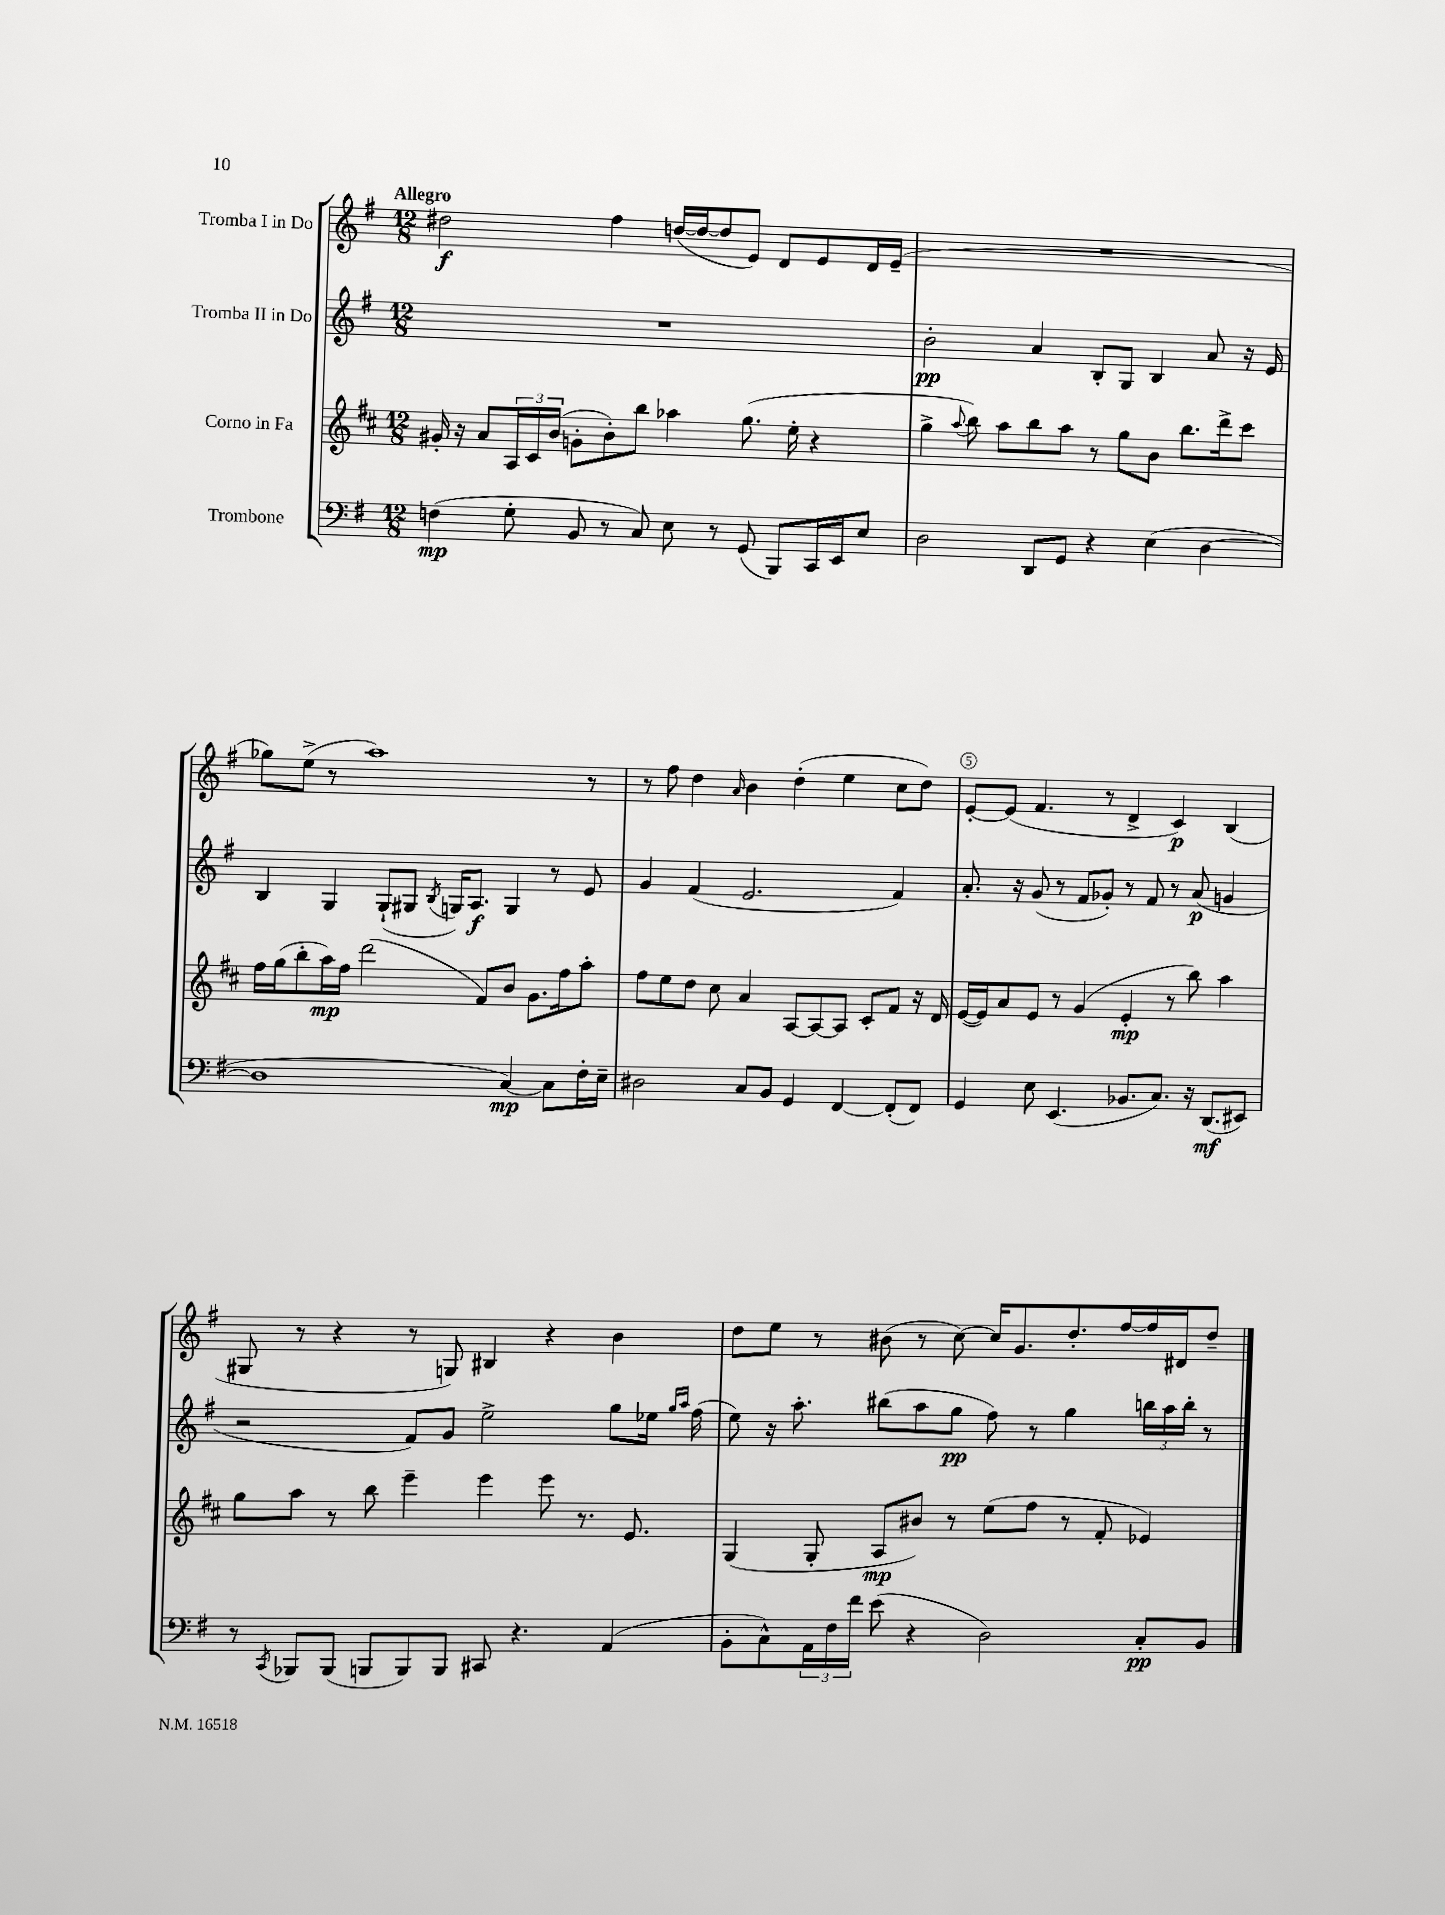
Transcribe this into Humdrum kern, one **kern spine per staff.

**kern	**kern	**kern	**kern
*staff4	*staff3	*staff2	*staff1
*clefF4	*clefG2	*clefG2	*clefG2
*k[f#]	*k[f#c#]	*k[f#]	*k[f#]
*M12/8	*M12/8	*M12/8	*M12/8
(4F	16g#'	1.r	2dd#
.	16r	.	.
.	8a	.	.
8G'	24A	.	.
.	24c#	.	.
.	(24b	.	.
8BB	8g'	.	.
8r	8b')	.	4ff#
8C)	8bb	.	.
8E	4aa-	.	([16dd
.	.	.	16dd_
8r	.	.	8dd]
(8GG	(8.gg	.	8e)
8BBB)	.	.	8d
.	16ee'	.	.
16CC	4r	.	8e
16EE	.	.	.
8E	.	.	16d
.	.	.	(16e~
=	=	=	=
2D	4gg^	2b'	1.r
.	8qqaa	.	.
.	8bb)	.	.
.	8aa	.	.
8DD	8bb	4a	.
8GG	8aa	.	.
4r	8r	8B'	.
.	8gg	8G	.
(4E	8b	4B	.
.	8.bb	.	.
[4D	.	8a	.
.	16ddd^	.	.
.	8ccc#	16r	.
.	.	16e	.
=	=	=	=
1D]	16ff#	4B	8gg-)
.	(16gg	.	.
.	8bb'	.	(8ee^
.	16aa)	4G	8r
.	16ff#	.	.
.	(2ddd	.	1aa)
.	.	(8G`	.
.	.	8G#	.
.	.	8qB	.
.	.	16G)	.
.	.	8.A	.
.	8f#)	.	.
[4C)	8b	4G	.
.	8.g	.	.
8C]	.	8r	.
.	16ff#	.	.
16F#'	8aa'	8e	8r
16E~	.	.	.
=	=	=	=
2D#	8ff#	4g	8r
.	8ee	.	8ff#
.	8dd	(4f#	4dd
.	8cc#	.	.
.	.	.	16qqa
8C	4a	2.e	4b
8BB	.	.	.
4GG	[8A	.	(4dd'
.	8A_	.	.
[4FF#	8A]	.	4ee
.	8c#'	.	.
(8FF#']	8f#	4f#)	8cc
8FF#)	16r	.	8dd)
.	16d	.	.
=	=	=	=
4GG	([16e	8.a'	[8e'
.	16e])	.	.
.	8a	.	(8e]
.	.	16r	.
8E	8e	(8g	4.f#
(4.EE	8r	8r	.
.	(4g	8f#	.
.	.	8g-')	8r
8.BB-	4e'	8r	4d^
.	.	8f#	.
8.C)	.	.	.
.	8r	8r	4c)
16r	8bb)	(8a	.
(8.DD	.	.	.
.	4aa	4g	(4B
8EE#)	.	.	.
=	=	=	=
8r	8gg	2r	8G#
8qCC	.	.	.
8BBB-	8aa	.	8r
(8BBB-	8r	.	4r
8BBB	8bb	.	.
8BBB)	4eee~	8f#)	8r
8BBB	.	8g	8G)
8CC#	4eee	2ee^	4B#
4.r	.	.	.
.	8eee	.	4r
.	8.r	.	.
(4AA	.	8gg	4b
.	8.e	.	.
.	.	16ee-	.
.	.	16qqgg	.
.	.	16qqaa	.
.	.	(16ff#	.
=	=	=	=
8BB'	(4G	8ee)	8dd
8C^^)	.	16r	8ee
.	.	8.aa'	.
24AA	8G'	.	8r
24F#	.	.	.
24f#	.	.	.
(8e	8A	(8bb#	(8b#
4r	8b#)	8aa	8r
.	8r	8gg	[8cc)
2D)	(8ee	8ff#)	16cc]
.	.	.	8.g
.	8ff#	8r	.
.	8r	4gg	8.dd'
.	8f#'	.	.
.	.	.	[16ff#
8C'	4e-)	24bb	16ff#]
.	.	24aa	.
.	.	.	16d#
.	.	24bb'	.
8BB	.	8r	8dd~
==	==	==	==
*-	*-	*-	*-
